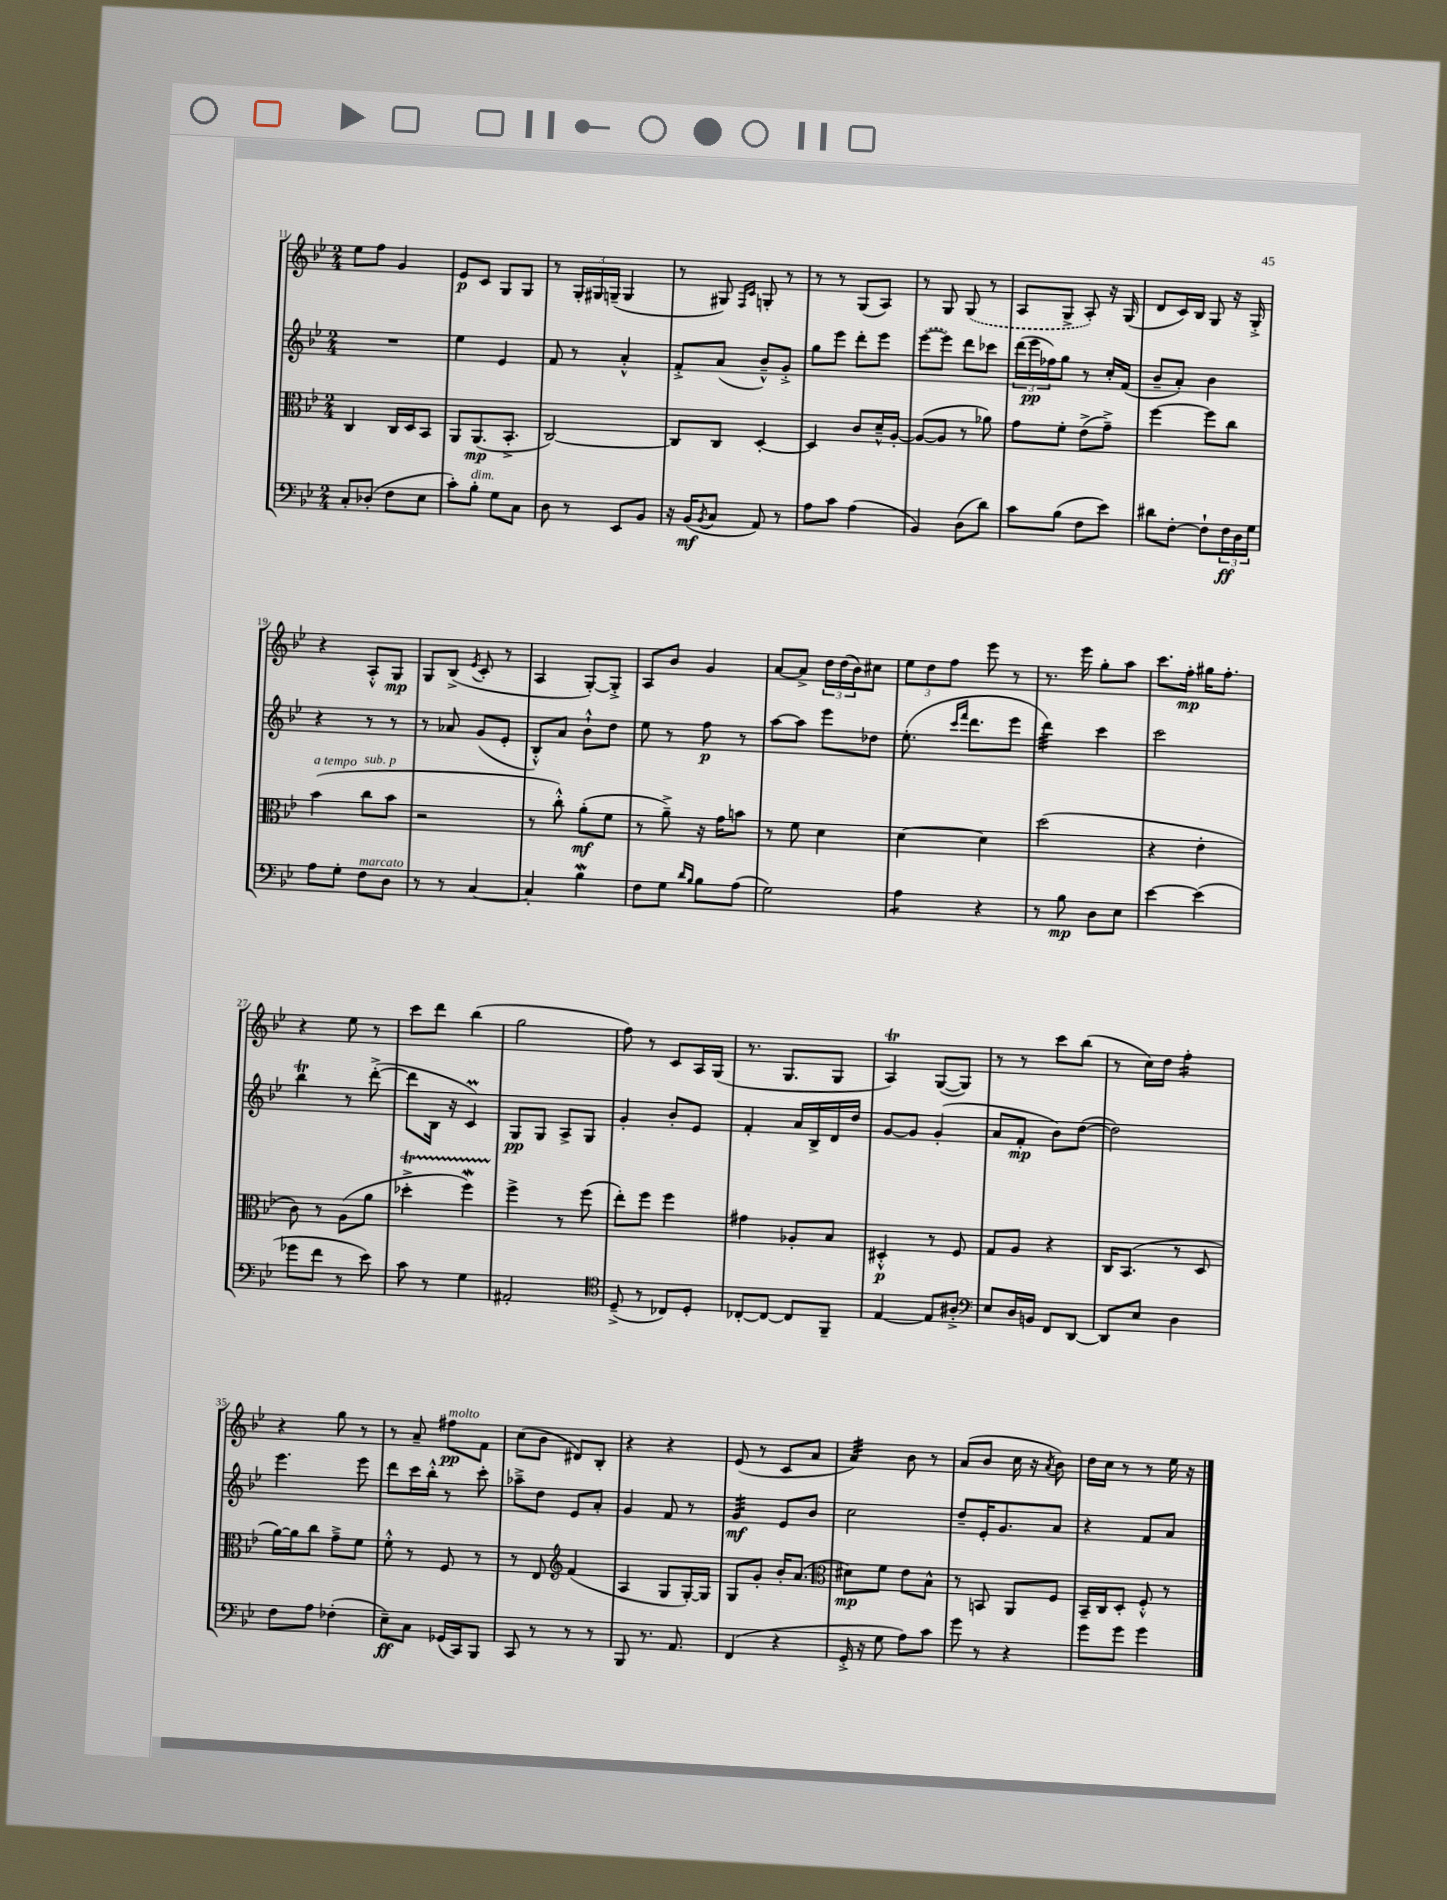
<<
\new StaffGroup <<
\new Staff = "s0" {
    \clef treble \key bes \major \numericTimeSignature \time 2/4
    ees''8 f''8 g'4 |
    ees'8\p c'8 g8 g8 |
    r8 \tuplet 3/2 { g16-. gis16 g16--( } g4 |
    r8 gis8) \grace { f16 c'16 } g8-. r8 |
    r8 r8 g8( a8) |
    r8 g8 \once \slurDashed g8( r8 |
    a8 g8-> a8-.) r16 g16( |
    d'8 c'16) bes16 g8 r16 g16-.-> |
    r4 a8-.-^ g8\mp |
    g8 bes8->( \acciaccatura { ees'8 } c'8-. r8 |
    a4 g8~-.) g8-.-> |
    a8 bes'8 g'4 |
    a'8~ a'8-> \tuplet 3/2 { d''16 d''16( bes'16) } cis''8 |
    \tuplet 3/2 { ees''8 d''8 f''8 } ees'''8 r8 |
    r8. ees'''16 g''8-. a''8 |
    c'''8. f''16-.\mp gis''16 f''8.-. |
    r4 ees''8 r8 |
    c'''8 d'''8 bes''4( |
    g''2 |
    f''8) r8 c'8 a16 g16( |
    r8. g8. g8 |
    a4\trill) g8~( g8) |
    r8 r8 c'''8 bes''8( |
    r8 c''16) d''16 f''4:16-. |
    r4 g''8 r8 |
    r8 a'8-- fis''8\pp^\markup { \italic "molto" } f'8 |
    c''8( bes'8 dis'8) bes8-. |
    r4 r4 |
    ees'8( r8 c'8 a'8 |
    a'4:32) bes'8 r8 |
    a'8( bes'8 c''16 r16 \acciaccatura { a'8 } bes'8) |
    d''16 c''16 r8 r8 ees''16 r16 \bar "|." |
}
\new Staff = "s1" {
    \clef treble \key bes \major \numericTimeSignature \time 2/4
    R2 |
    ees''4 ees'4 |
    f'8 r8 a'4-.-^ |
    f'8-.-> a'8( bes'8---^) g'8-.-> |
    g''8 ees'''8 d'''8-. ees'''8 |
    \once \slurDashed ees'''8~( ees'''8) d'''8 ces'''8 |
    \tuplet 3/2 { d'''16( ees'''16\pp fes''16) } g''8 r8 c''16-. f'16( |
    bes'8-- a'8-.) bes'4 |
    r4 r8 r8 |
    r8 aes'8 g'8( ees'8-. |
    bes8-.-^) a'8 bes'8-!-^ d''8 |
    ees''8 r8 f''8\p r8 |
    a''8~ a''8 ees'''8 des''8 |
    ees''8.-.( \grace { c'''16 f'''16 } d'''8. ees'''8 |
    d'''4:32) c'''4 |
    c'''2 |
    bes''4\trill r8 d'''8~-.->( |
    d'''8 bes16 r16 c'4\prall) |
    g8\pp g8 a8-> g8 |
    g'4-. bes'8-. ees'8 |
    f'4-. a'16 bes16-> d'16 d''16 |
    g'8~ g'8 g'4-.( |
    a'8 f'8-.\mp bes'8) d''8~( |
    d''2) |
    ees'''4. ees'''8 |
    d'''8 c'''16 bes''16-.-^ r8 c'''8-. |
    aes''8---> d''8 ees'8 a'8-. |
    g'4 f'8 r8 |
    g'4:32\mf ees'8 bes'8 |
    c''2 |
    d''8-- ees'16-. g'8. a'8 |
    r4 f'8 a'8 \bar "|." |
}
\new Staff = "s2" {
    \clef alto \key bes \major \numericTimeSignature \time 2/4
    c4 c16 d16 bes,8 |
    a,8 a,8.\mp( bes,8.-.-> |
    c2~) |
    c8 c8 d4~-. |
    d4 c'8 d'16---^ a16~-. |
    a8~( a8 r8 aes'8) |
    g'8 f'8-. ees'8->( g'8--->) |
    f''4~ f''8 c''8 |
    bes'4^\markup { \italic "a tempo" }( c''8^\markup { \italic "sub. p" } bes'8 |
    r2 |
    r8 c''8-.-^) a'8-.\mf( f'8 |
    r8 a'8--->) r16 g'16 b'8 |
    r8 f'8 d'4 |
    d'4~ d'4 |
    d''2( |
    r4 ees'4-. |
    c'8) r8 a8( a'8 |
    des''4-.->\startTrillSpan f''4\mordent) |
    f''4->\stopTrillSpan r8 f''8( |
    ees''8-.) f''8 f''4 |
    gis'4 aes8-. bes8 |
    dis4-.-^\p r8 f8 |
    g8 a8 r4 |
    c16 bes,8.( r8 d8 |
    a'16~) a'16 c''8 g'8---> f'8 |
    f'8-.-^ r8 f8 r8 |
    r8 ees8 \clef treble f'4( |
    a4 g8 g16~-.) g16 |
    g8 g'8-. bes'16-. a'8.( |
    \clef alto dis'8\mp) f'8 ees'8 bes8-^ |
    r8 b,8 a,8 f8 |
    bes,16-- c16 d8-. f8-.-^ r8 \bar "|." |
}
\new Staff = "s3" {
    \clef bass \key bes \major \numericTimeSignature \time 2/4
    c8-. des8-.( f8 ees8 |
    c'8-.) bes8-.^\markup { \italic "dim." } g8 c8 |
    d8 r8 ees,8 bes,8 |
    r16 bes,16\mf( \acciaccatura { bes,8 } c8 a,8) r8 |
    a8 c'8 a4( |
    bes,4) d8( d'8) |
    c'8 bes8( f8 ees'8) |
    dis'8 f8~-. f8-! \tuplet 3/2 { f16\ff d16 g16 } |
    a8 g8-. f8^\markup { \italic "marcato" } d8 |
    r8 r8 c4~ |
    c4-. bes4\mordent |
    f8 g8 \grace { d'16 bes16 } bes8 a8( |
    g2) |
    a4:8 r4 |
    r8 bes8\mp d8 ees8 |
    ees'4~ ees'4( |
    ges'8 f'8 r8 ees'8) |
    c'8 r8 g4 |
    ais,2-. |
    \clef tenor d8--->( r8 ces8) d8-. |
    ces8~-. ces8~ ces8 f,8-- |
    ees4~ ees8 ais8-.-> |
    \clef bass ees8 d16 b,16 f,8 d,8~ |
    d,8 ees8 d4 |
    f8 a8 fes4-.( |
    ees8--\ff) c8 ges,16( c,16) bes,,8 |
    c,8 r8 r8 r8 |
    bes,,8 r8. a,8. |
    f,4( r4 |
    g,16-.-> r16 g8 a8) c'8 |
    g'8 r8 r4 |
    g'8 g'8 g'4 \bar "|." |
}
>>
>>
\layout { \context { \Score currentBarNumber = #11 } }
